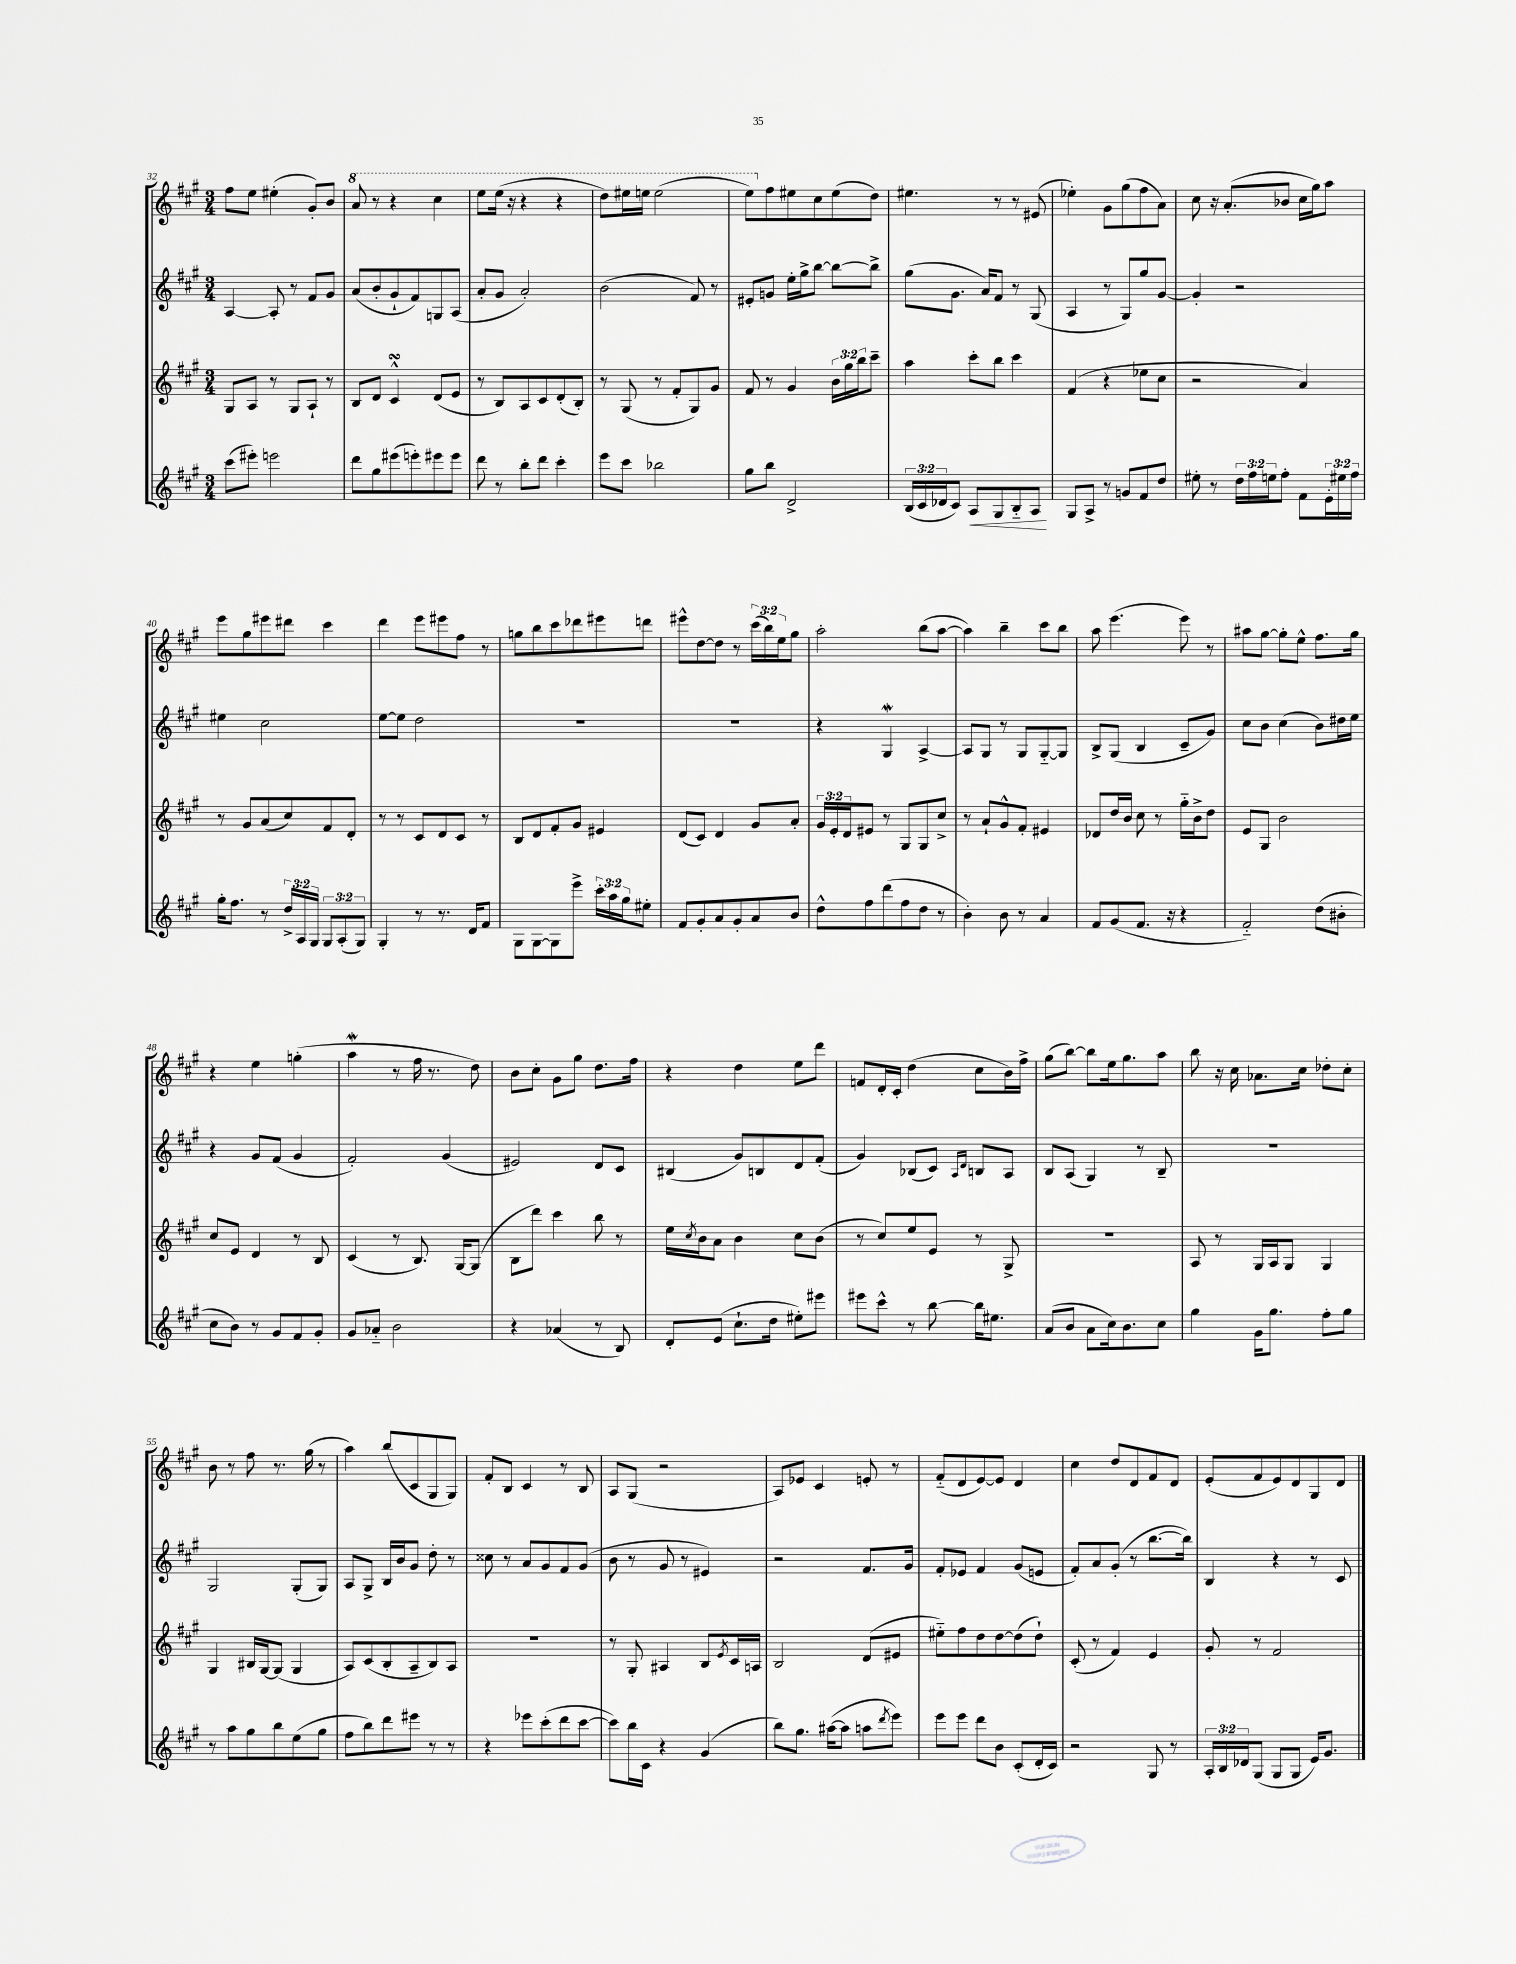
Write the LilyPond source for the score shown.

<<
\new StaffGroup <<
\new Staff = "s0" {
    \clef treble \key a \major \numericTimeSignature \time 3/4 \override Staff.TupletNumber.text = #tuplet-number::calc-fraction-text
    fis''8 e''8 eis''4-.( gis'8-.) b'8 |
    \ottava #1 a''8 r8 r4 cis'''4 |
    e'''8 e'''16( r16 r4 r4 |
    d'''8) eis'''16 e'''16 e'''2( |
    e'''8) \ottava #0 fis''8 eis''8 cis''8 eis''8( d''8) |
    eis''4. r8 r8 eis'8( |
    ees''4-.) gis'8 gis''8( fis''8 a'8) |
    cis''8 r16 a'8.-.( bes'8 cis''16 gis''16) a''8 |
    e'''8 gis''8 eis'''8 dis'''8 cis'''4 |
    d'''4 e'''8 eis'''8 fis''8 r8 |
    g''8 b''8 cis'''8 des'''8 eis'''8 d'''8 |
    eis'''8-^ d''8~ d''8 r8 \tuplet 3/2 { cis'''16( b''16) e''16 } gis''8 |
    a''2-. b''8( a''8~ |
    a''4) b''4-- cis'''8 b''8 |
    a''8 e'''4.( e'''8) r8 |
    ais''8 gis''8~ gis''8-. e''8-^ fis''8. gis''16 |
    r4 e''4 g''4-.( |
    a''4\mordent r8 fis''16 r8. d''8) |
    b'8 cis''8-. gis'8 gis''8 d''8. fis''16 |
    r4 d''4 e''8 d'''8 |
    f'8 d'16-. cis'16-. d''4( cis''8 b'16) fis''16-> |
    gis''8( b''8~) b''8 e''16 gis''8. a''8 |
    b''8 r16 cis''16 aes'8. cis''16 des''8-. cis''8-. |
    b'8 r8 fis''8 r8. gis''16( r8 |
    a''4) b''8( cis'8 gis8 gis8) |
    fis'8-. b8 cis'4 r8 b8 |
    a8 gis8( r2 |
    a8) ees'8 cis'4 e'8-. r8 |
    fis'8-_( d'8 e'8~) e'8 d'4 |
    cis''4 d''8 d'8 fis'8 d'8 |
    e'8-.( fis'8 e'8) d'8 gis8 d'8 \bar "|." |
}
\new Staff = "s1" {
    \clef treble \key a \major \numericTimeSignature \time 3/4
    a4~ a8-. r8 fis'8 gis'8 |
    a'8( b'8-. gis'8-! fis'8) g8 a8( |
    a'8-. gis'8 a'2-.) |
    b'2( fis'8) r8 |
    eis'8-. g'8 e''16-. gis''16-> b''8~ b''8~ b''8-> |
    gis''8( gis'8. a'16) fis'8 r8 gis8( |
    a4 r8 gis8) gis''8 gis'8~ |
    gis'4-. r2 |
    eis''4 cis''2 |
    e''8~ e''8 d''2 |
    R2. |
    R2. |
    r4 gis4\mordent a4~-> |
    a8 gis8 r8 gis8 gis8~-_ gis8 |
    b8-> gis8( b4 cis'8-- gis'8) |
    cis''8 b'8 cis''4( b'8) dis''16 e''16 |
    r4 gis'8 fis'8( gis'4 |
    fis'2-.) gis'4( |
    eis'2) d'8 cis'8 |
    bis4( gis'8) b8 d'8 fis'8-.( |
    gis'4) bes8( cis'8) \grace { a16 d'16 } b8 a8 |
    b8 a8( gis4) r8 b8-- |
    R2. |
    gis2 gis8-.( gis8) |
    a8 gis8-> b16 b'16 gis'8 d''8-. r8 |
    cisis''8 r8 a'8 gis'8 fis'8 gis'8( |
    b'8 r8 gis'8 r8 eis'4) |
    r2 fis'8. gis'16 |
    fis'8-. ees'8 fis'4 gis'8( e'8 |
    fis'8-.) a'8 gis'8-.( r8 b''8.~ b''16) |
    b4 r4 r8 cis'8 \bar "|." |
}
\new Staff = "s2" {
    \clef treble \key a \major \numericTimeSignature \time 3/4 \override Staff.TupletNumber.text = #tuplet-number::calc-fraction-text
    gis8 a8 r8 gis8 a8-! r8 |
    b8 d'8 cis'4-^\turn d'8( e'8 |
    r8 b8) a8 cis'8 d'8-.( b8-.) |
    r8 gis8( r8 fis'8-. gis8) gis'8 |
    fis'8 r8 gis'4 \tuplet 3/2 { b'16 gis''16 b''16 } cis'''8-- |
    a''4 cis'''8-. b''8 cis'''4 |
    fis'4( r4 ees''8 cis''8 |
    r2 a'4) |
    r8 gis'8 a'8( cis''8) fis'8 d'8-. |
    r8 r8 cis'8 d'8 cis'8 r8 |
    b8 d'8 fis'8-. gis'8 eis'4 |
    d'8( cis'8) d'4 gis'8 a'8-. |
    \tuplet 3/2 { gis'16 e'16-. d'16 } eis'8 r8 gis8 gis8 cis''8-> |
    r8 a'8-! gis'8-^ fis'8-. eis'4 |
    des'8 d''16 b'16 cis''8 r8 gis''16-_ b'16-> d''8 |
    e'8 gis8 b'2 |
    cis''8 e'8 d'4 r8 b8 |
    cis'4( r8 b8.) gis16~ gis8( |
    b8 d'''8) cis'''4 b''8 r8 |
    e''16 \acciaccatura { cis''8 } b'16 a'8 b'4 cis''8 b'8( |
    r8 cis''8) e''8 e'8 r8 gis8-> |
    R2. |
    a8 r8 gis16 a16 gis8 gis4 |
    gis4 bis16 gis16~ gis8( gis4 |
    a8) cis'8( b8-. a8-- b8) a8 |
    R2. |
    r8 gis8-. ais4 b8 \acciaccatura { e'8 } cis'16 a16 |
    b2 d'8( eis'8 |
    eis''8-_) fis''8 d''8 d''8~ d''8( d''8-!) |
    cis'8-.( r8 fis'4) e'4 |
    gis'8-. r8 fis'2 \bar "|." |
}
\new Staff = "s3" {
    \clef treble \key a \major \numericTimeSignature \time 3/4 \override Staff.TupletNumber.text = #tuplet-number::calc-fraction-text
    cis'''8( eis'''8-.) e'''2 |
    d'''8 gis''8 eis'''8( e'''8-.) eis'''8 eis'''8 |
    d'''8 r8 b''8-. d'''8 cis'''4-. |
    e'''8 cis'''8 bes''2 |
    gis''8 b''8 d'2-> |
    \tuplet 3/2 { b16( cis'16 des'16 } cis'8) a8\< gis8 b8-_ a8\! |
    gis8 a8-> r8 g'8 fis'8 d''8 |
    eis''8-. r8 \tuplet 3/2 { d''16 fis''16 e''16 } fis''8-. fis'8 \tuplet 3/2 { e'16-. eis''16 fis''16 } |
    gis''16-. fis''8. r8 \tuplet 3/2 { d''16-> a16 gis16 } \tuplet 3/2 { gis8 a8-.( gis8) } |
    gis4-. r8 r8. d'16 fis'8 |
    gis8 gis8~ gis8 e'''8-> \tuplet 3/2 { cis'''16-. a''16 gis''16 } eis''8-. |
    fis'8 gis'8-. a'8 gis'8-. a'8 b'8 |
    d''8-^ fis''8 d'''8( fis''8 d''8 r8 |
    b'4-.) b'8 r8 a'4 |
    fis'8 gis'8( fis'8. r16 r4 |
    fis'2-_) d''8( bis'8-. |
    cis''8 b'8) r8 gis'8 fis'8 gis'8-. |
    gis'8 aes'8-_ b'2 |
    r4 aes'4( r8 b8) |
    d'8-. e'8( cis''8.-! d''16 eis''8-.) eis'''8 |
    eis'''8 cis'''8-^ r8 b''8~ b''16 eis''8. |
    a'8( b'8 a'8 cis''16) b'8. cis''8 |
    gis''4 gis'16 gis''8. fis''8-. gis''8 |
    r8 a''8 gis''8 b''8 e''8( gis''8 |
    fis''8 b''8) d'''8 eis'''8 r8 r8 |
    r4 ees'''8 cis'''8-.( d'''8 cis'''8~ |
    cis'''8) b''16 cis'16 r4 gis'4( |
    b''8) gis''8. ais''16~( ais''8 a''8 \acciaccatura { d'''8 } e'''8) |
    e'''8 e'''8 d'''8 b'8 cis'8-.( d'16-. cis'16) |
    r2 gis8 r8 |
    \tuplet 3/2 { a16-. b16 des'16 } gis8( gis8 gis8 e'16) gis'8. \bar "|." |
}
>>
>>
\layout { \context { \Score currentBarNumber = #32 } }
